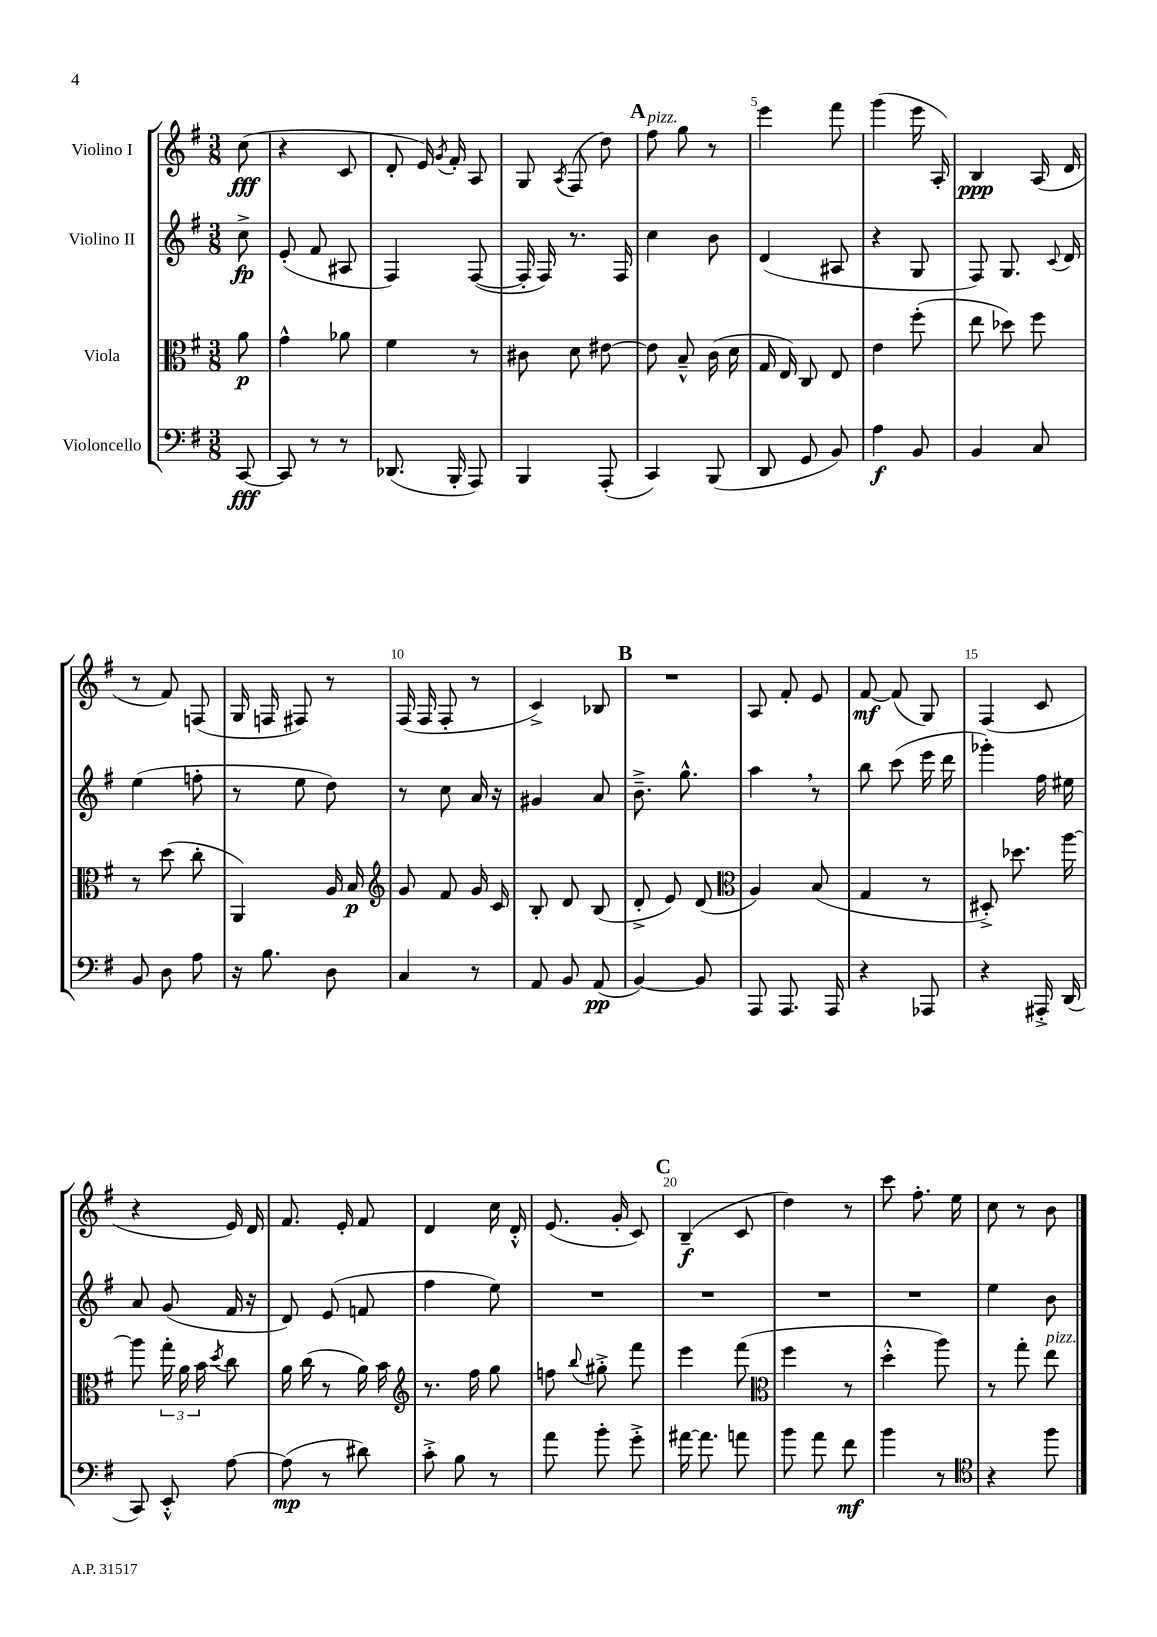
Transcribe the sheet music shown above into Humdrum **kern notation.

**kern	**kern	**kern	**kern
*staff4	*staff3	*staff2	*staff1
*clefF4	*clefC3	*clefG2	*clefG2
*k[f#]	*k[f#]	*k[f#]	*k[f#]
*M3/8	*M3/8	*M3/8	*M3/8
[8CC	8a	8cc^	(8cc
=	=	=	=
8CC]	4g^^	(8e'	4r
8r	.	8f#	.
8r	8a-	8A#	8c
=	=	=	=
(8.DD-	4f#	4F#)	8d'
.	.	.	16e)
.	.	.	8qg
16BBB'	.	.	16f#'
8AAA)	8r	([8F#	8A
=	=	=	=
4BBB	8c#	16F#']	8G
.	.	16F#)	.
.	.	.	8qA
.	8d	8.r	(8F#
(8AAA'	[8e#	.	8dd)
.	.	16F#	.
=	=	=	=
4CC)	8e#]	4cc	8ff#
.	8B~^^	.	8gg
(8BBB	(16c	8b	8r
.	16d	.	.
=	=	=	=
8DD	16G	(4d	4eee
.	16E)	.	.
8GG	8C	.	.
8BB)	8E	8A#	8fff#
=	=	=	=
4A	4e	4r	(4ggg
8BB	(8ff#'	8G	16eee
.	.	.	16A')
=	=	=	=
4BB	8ee	8F#)	4B
.	8dd-)	8.G	.
8C	8ff#	.	(16A
.	.	8qqc	.
.	.	16d	16d
=	=	=	=
8BB	8r	(4ee	8r
8D	(8dd	.	8f#)
8A	8cc'	8ff'	(8F
=	=	=	=
16r	4AA)	8r	16G
8.B	.	.	16F
.	.	8ee	8F#)
8D	16A	8dd)	8r
.	16B	.	.
=	=	=	=
*	*clefG2	*	*
4C	8g	8r	(16F#
.	.	.	16F#
.	8f#	8cc	8F#'
8r	16g	16a	8r
.	16c	16r	.
=	=	=	=
8AA	8B'	4g#	4c^)
8BB	8d	.	.
(8AA	(8B	8a	8B-
=	=	=	=
[4BB)	8d'^	8.b~^	4.r
.	8e)	.	.
.	.	8.gg^^	.
8BB]	(8d	.	.
=	=	=	=
*	*clefC3	*	*
8AAA	4A)	4aa	8A
8.AAA	.	.	8f#'
.	(8B	8r	8e
16AAA	.	.	.
=	=	=	=
4r	4G	8bb	[8f#
.	.	(8ccc	(8f#]
8AAA-	8r	16eee	8G)
.	.	16ddd	.
=	=	=	=
4r	8D#'^)	4ggg-')	(4F#
.	8.dd-	.	.
16AAA#'^	.	16ff#	8c
(16DD	[16aa	16ee#	.
=	=	=	=
8CC)	8aa]	8a	4r
8EE'^^	24gg'	(8g	.
.	24a	.	.
.	24b	.	.
.	8qdd	.	.
[8A	8cc	16f#	16e)
.	.	16r	16d
=	=	=	=
(8A]	16a	8d)	8.f#
.	(16cc	.	.
8r	8r	(8e	.
.	.	.	16e'
8d#)	16a)	8f	8f#
.	16b	.	.
=	=	=	=
*	*clefG2	*	*
8c'^	8.r	4ff#	4d
8B	.	.	.
.	16ff#	.	.
8r	8gg	8ee)	16cc
.	.	.	16d'^^
=	=	=	=
8a	8ff	4.r	(8.e
.	8qqbb	.	.
8b'	8gg#'^	.	.
.	.	.	16g'
8g'^	8fff#	.	8c)
=	=	=	=
[16a#	4eee	4.r	(4B~
8.a#]	.	.	.
8a	(8fff#	.	8c
=	=	=	=
*	*clefC3	*	*
8b	4ff#	4.r	4dd)
8a	.	.	.
8f#	8r	.	8r
=	=	=	=
4b	4dd'^^	4.r	8ccc
.	.	.	8.ff#'
8r	8aa)	.	.
.	.	.	16ee
=	=	=	=
*clefC4	*	*	*
4r	8r	4ee	8cc
.	8gg'	.	8r
8ff#	8ee	8b	8b
==	==	==	==
*-	*-	*-	*-
